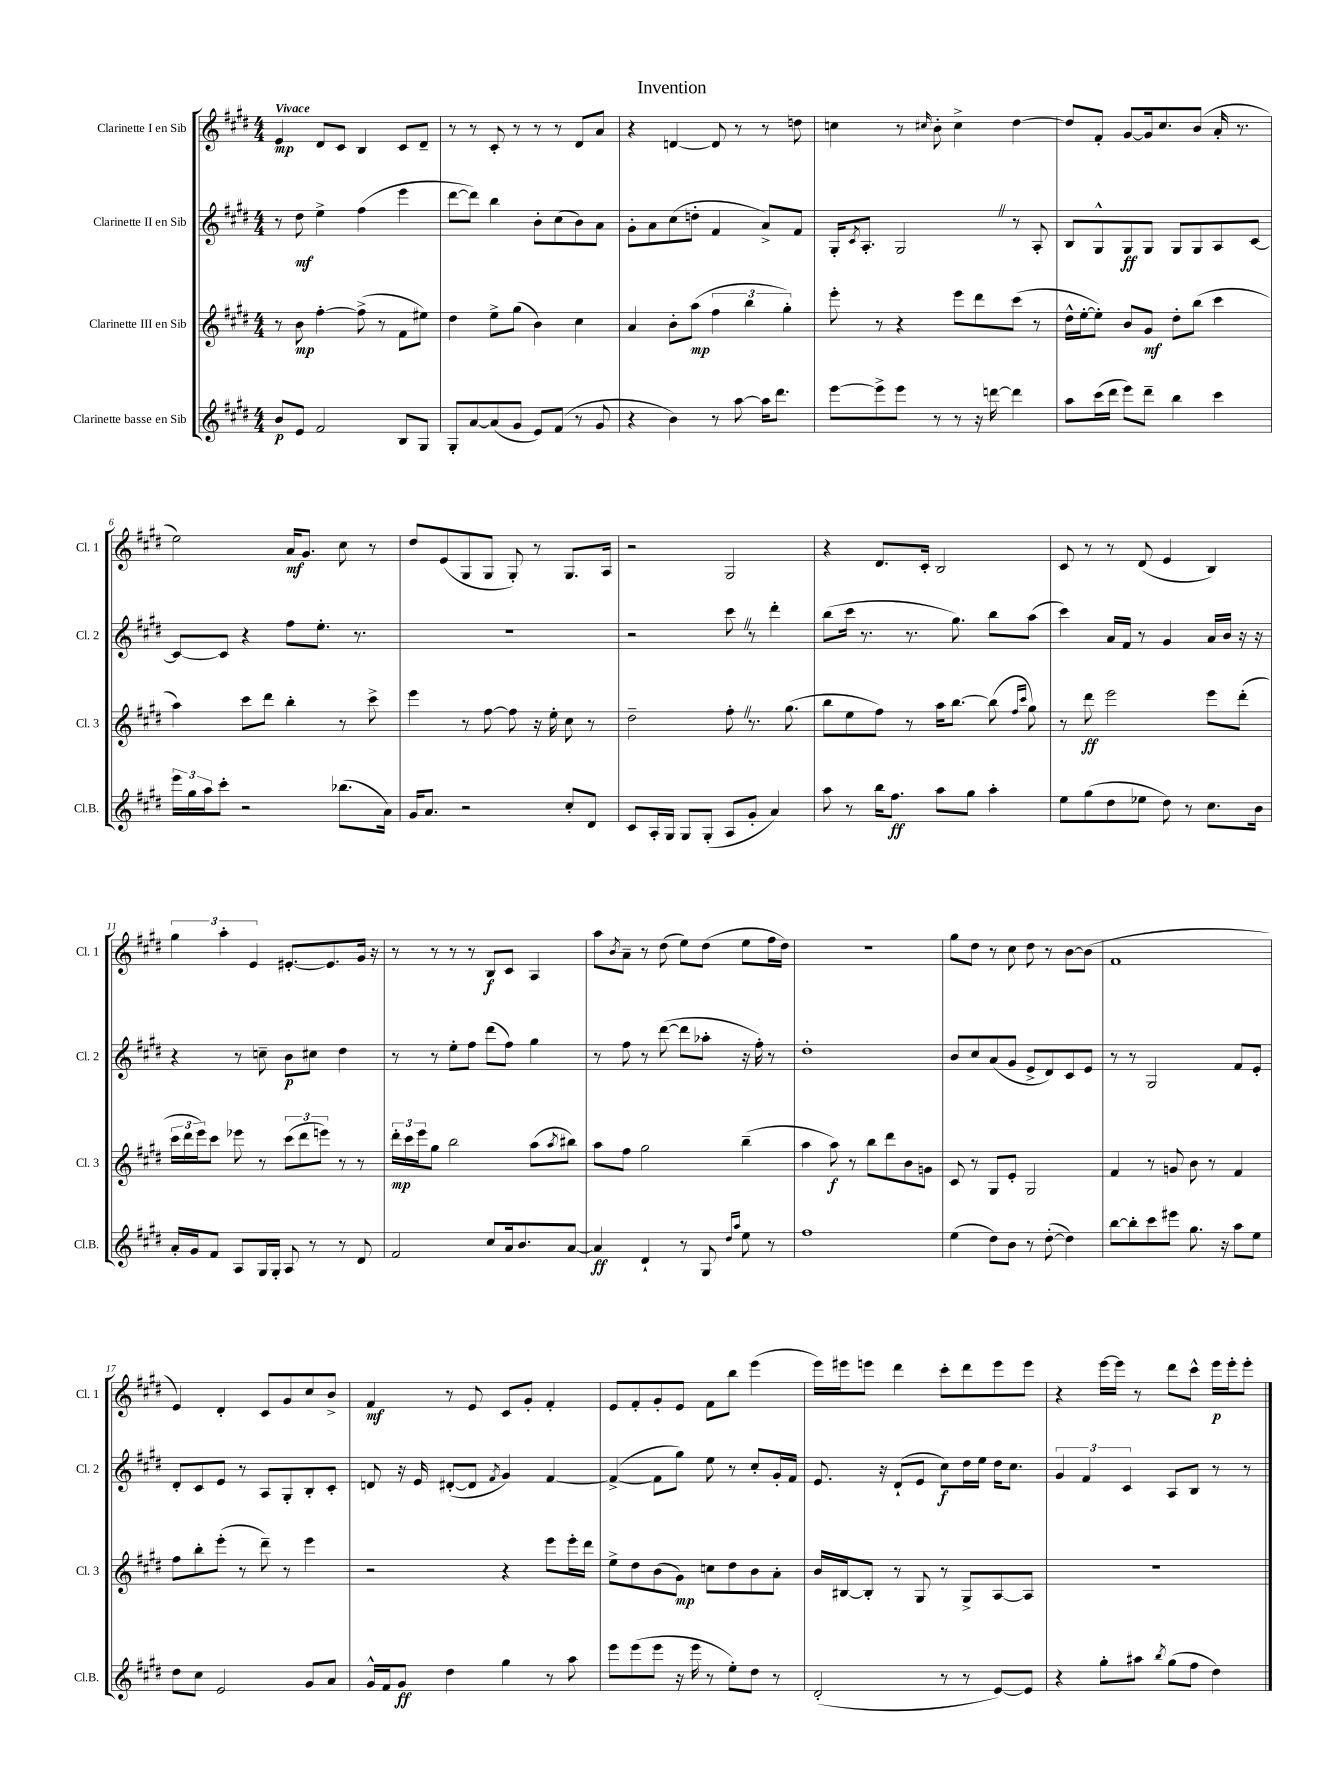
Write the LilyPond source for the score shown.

\header { title = "Invention" }
<<
\new StaffGroup <<
\new Staff = "s0" \with { instrumentName = "Clarinette I en Sib" shortInstrumentName = "Cl. 1" } {
    \clef treble \key e \major \numericTimeSignature \time 4/4 \tempo "Vivace"
    e'4\mp dis'8 cis'8 b4 cis'8 dis'8-- |
    r8 r8 cis'8-. r8 r8 r8 dis'8 a'8 |
    r4 d'4~ d'8 r8 r8 d''8 |
    c''4 r8 \grace { cis''16 } b'8-. cis''4-> dis''4~ |
    dis''8 fis'8-. gis'8~ gis'16 cis''8. b'8( a'16-. r8. |
    e''2) a'16\mf gis'8. cis''8 r8 |
    dis''8 e'8( gis8 gis8 gis8-.) r8 gis8. a16 |
    r2 gis2 |
    r4 dis'8. cis'16-. b2 |
    cis'8 r8 r8 dis'8( e'4 b4) |
    \tuplet 3/2 { gis''4 a''4-. e'4 } eis'8.~-. eis'8. gis'16 r16 |
    r8 r8 r8 r8 b8\f cis'8 a4 |
    a''8 \acciaccatura { b'8 } a'8-- r8 dis''8( e''8) dis''8( e''8 fis''16 dis''16) |
    R1 |
    gis''8 dis''8 r8 cis''8 dis''8 r8 b'8~ b'8( |
    fis'1 |
    e'4) dis'4-. cis'8 gis'8 cis''8 b'8-> |
    fis'4\mf r8 e'8 cis'8 gis'8-. fis'4-. |
    e'8 fis'8-. gis'8-. e'8 fis'8 b''8 e'''4( |
    e'''16) eis'''16 e'''8 dis'''4 cis'''8-. dis'''8 e'''8 e'''8 |
    r4 e'''16~ e'''16 r8 dis'''8 cis'''8-^ e'''16\p e'''16-. e'''8-. \bar "|." |
}
\new Staff = "s1" \with { instrumentName = "Clarinette II en Sib" shortInstrumentName = "Cl. 2" } {
    \clef treble \key e \major \numericTimeSignature \time 4/4
    r8 dis''8\mf e''4-> fis''4( e'''4 |
    dis'''8~ dis'''8) b''4 b'8-. cis''8( b'8) a'8 |
    gis'8-. a'8 cis''8( d''8-. fis'4 a'8->) fis'8 |
    gis16-. \acciaccatura { cis'8 } a8.-. gis2 \once \override BreathingSign.text = \markup { \musicglyph "scripts.caesura.straight" } \breathe r8 a8-. |
    b8 gis8-^ gis8\ff gis8 gis8 gis8 a8 cis'8~ |
    cis'8~ cis'8 r4 fis''8 e''8.-. r8. |
    R1 |
    r2 cis'''8 \once \override BreathingSign.text = \markup { \musicglyph "scripts.caesura.straight" } \breathe r8 dis'''4-. |
    b''8( cis'''16 r8. r8. gis''8.) b''8 a''8( |
    cis'''4) a'16 fis'16 r8 gis'4 a'16 b'16 r16 r16 |
    r4 r8 c''8-- b'8\p cis''8 dis''4 |
    r8 r8 e''8-. fis''8 dis'''8( fis''8) gis''4 |
    r8 fis''8 r8 dis'''8~( dis'''8 aes''8-. r16 fis''16-.) r8 |
    dis''1-. |
    b'8 cis''8 a'8( gis'8 e'8-> dis'8) cis'8 e'8 |
    r8 r8 gis2 fis'8 e'8-. |
    dis'8-. cis'8 e'8 r8 a8 gis8-. b8-. cis'8-. |
    d'8 r16 e'16 dis'8~-.( dis'8 \acciaccatura { fis'8 } gis'4) fis'4~ |
    fis'4~->( fis'8 gis''8) e''8 r8 cis''8-. gis'16-. fis'16 |
    e'8. r16 dis'8-!( e'8 cis''8\f) dis''16 e''16 dis''16 cis''8. |
    \tuplet 3/2 { gis'4 fis'4 cis'4 } a8 b8 r8 r8 \bar "|." |
}
\new Staff = "s2" \with { instrumentName = "Clarinette III en Sib" shortInstrumentName = "Cl. 3" } {
    \clef treble \key e \major \numericTimeSignature \time 4/4
    r8 b'8\mp fis''4~-. fis''8->( r8 fis'8 eis''8) |
    dis''4 e''8-> gis''8( b'4) cis''4 |
    a'4 b'8-. a''8\mp( \tuplet 3/2 { fis''4 b''4 gis''4-.) } |
    e'''8-. r8 r4 e'''8 dis'''8 cis'''8( r8 |
    dis''16-^ e''16~-. e''8-.) b'8 gis'8\mf dis''8-. b''8( cis'''4 |
    a''4) cis'''8 dis'''8 b''4-. r8 cis'''8-> |
    e'''4 r8 fis''8~ fis''8 r16 e''16-. cis''8 r8 |
    dis''2-- fis''8-. \once \override BreathingSign.text = \markup { \musicglyph "scripts.caesura.straight" } \breathe r8. gis''8.( |
    b''8 e''8 fis''8) r8 a''16 b''8.~ b''8( \grace { fis''16 cis'''16 } gis''8) |
    r8 dis'''8\ff e'''2 e'''8 dis'''8-.( |
    \tuplet 3/2 { cis'''16 dis'''16 e'''16) } cis'''8 ees'''8 r8 \tuplet 3/2 { cis'''8( dis'''8 e'''8) } r8 r8 |
    \tuplet 3/2 { dis'''16-.\mp cis'''16 e'''16 } gis''8 b''2 a''8( \acciaccatura { a''8 } bis''8) |
    a''8 fis''8 gis''2 b''4--( |
    a''4 a''8\f) r8 b''8 dis'''8 b'8 g'8 |
    cis'8 r8 gis8 e'8-. gis2 |
    fis'4 r8 g'8 b'8 r8 fis'4 |
    fis''8 b''8-. e'''8-.( r8 dis'''8--) r8 e'''4 |
    r2 r4 e'''8 e'''16-. dis'''16 |
    e''8-> dis''8 b'8( gis'8\mp) c''8 dis''8 b'8 a'8-. |
    b'16 bis16~ bis8-. r8 gis8 r8 gis8-> a8~ a8 |
    R1 \bar "|." |
}
\new Staff = "s3" \with { instrumentName = "Clarinette basse en Sib" shortInstrumentName = "Cl.B." } {
    \clef treble \key e \major \numericTimeSignature \time 4/4
    b'8\p e'8 fis'2 b8 gis8 |
    gis8-. a'8~ a'8( gis'8 e'8) fis'8( r8 gis'8 |
    r4 b'4) r8 a''8~ a''16 dis'''8. |
    e'''8~ e'''8-> e'''8 r8 r8 r16 d'''16~ d'''4 |
    a''8 cis'''16( dis'''16 e'''8) dis'''8-- b''4 cis'''4 |
    \tuplet 3/2 { e'''16 gis''16 a''16 } cis'''8-. r2 bes''8.( a'16) |
    gis'16 a'8. r2 cis''8-. dis'8 |
    cis'8 a16-. gis16 gis8 gis8-.( a8 gis'8-. a'4) |
    a''8 r8 b''16 fis''8.\ff a''8 gis''8 a''4-. |
    e''8 gis''8( dis''8 ees''8 dis''8) r8 cis''8. b'16 |
    a'16-. gis'16 fis'8 a8 gis16 gis16-. a8 r8 r8 dis'8 |
    fis'2 cis''8 a'16 b'8. a'8~ |
    a'4\ff dis'4-! r8 gis8 \grace { dis''16 a''16 } e''8 r8 |
    fis''1 |
    e''4( dis''8) b'8 r8 dis''8~-.( dis''4) |
    b''8~ b''8-. cis'''8 eis'''8 gis''8. r16 a''8 e''8 |
    dis''8 cis''8 e'2 gis'8 a'8 |
    gis'16-^ fis'16 gis'8\ff dis''4 gis''4 r8 a''8 |
    e'''8 e'''8( e'''8 r16 e'''16 r8 e''8-.) dis''8 r8 |
    dis'2-.( r8 r8 e'8~) e'8 |
    r4 gis''8-. ais''8 \acciaccatura { b''8 } gis''8( fis''8 dis''4) \bar "|." |
}
>>
>>
